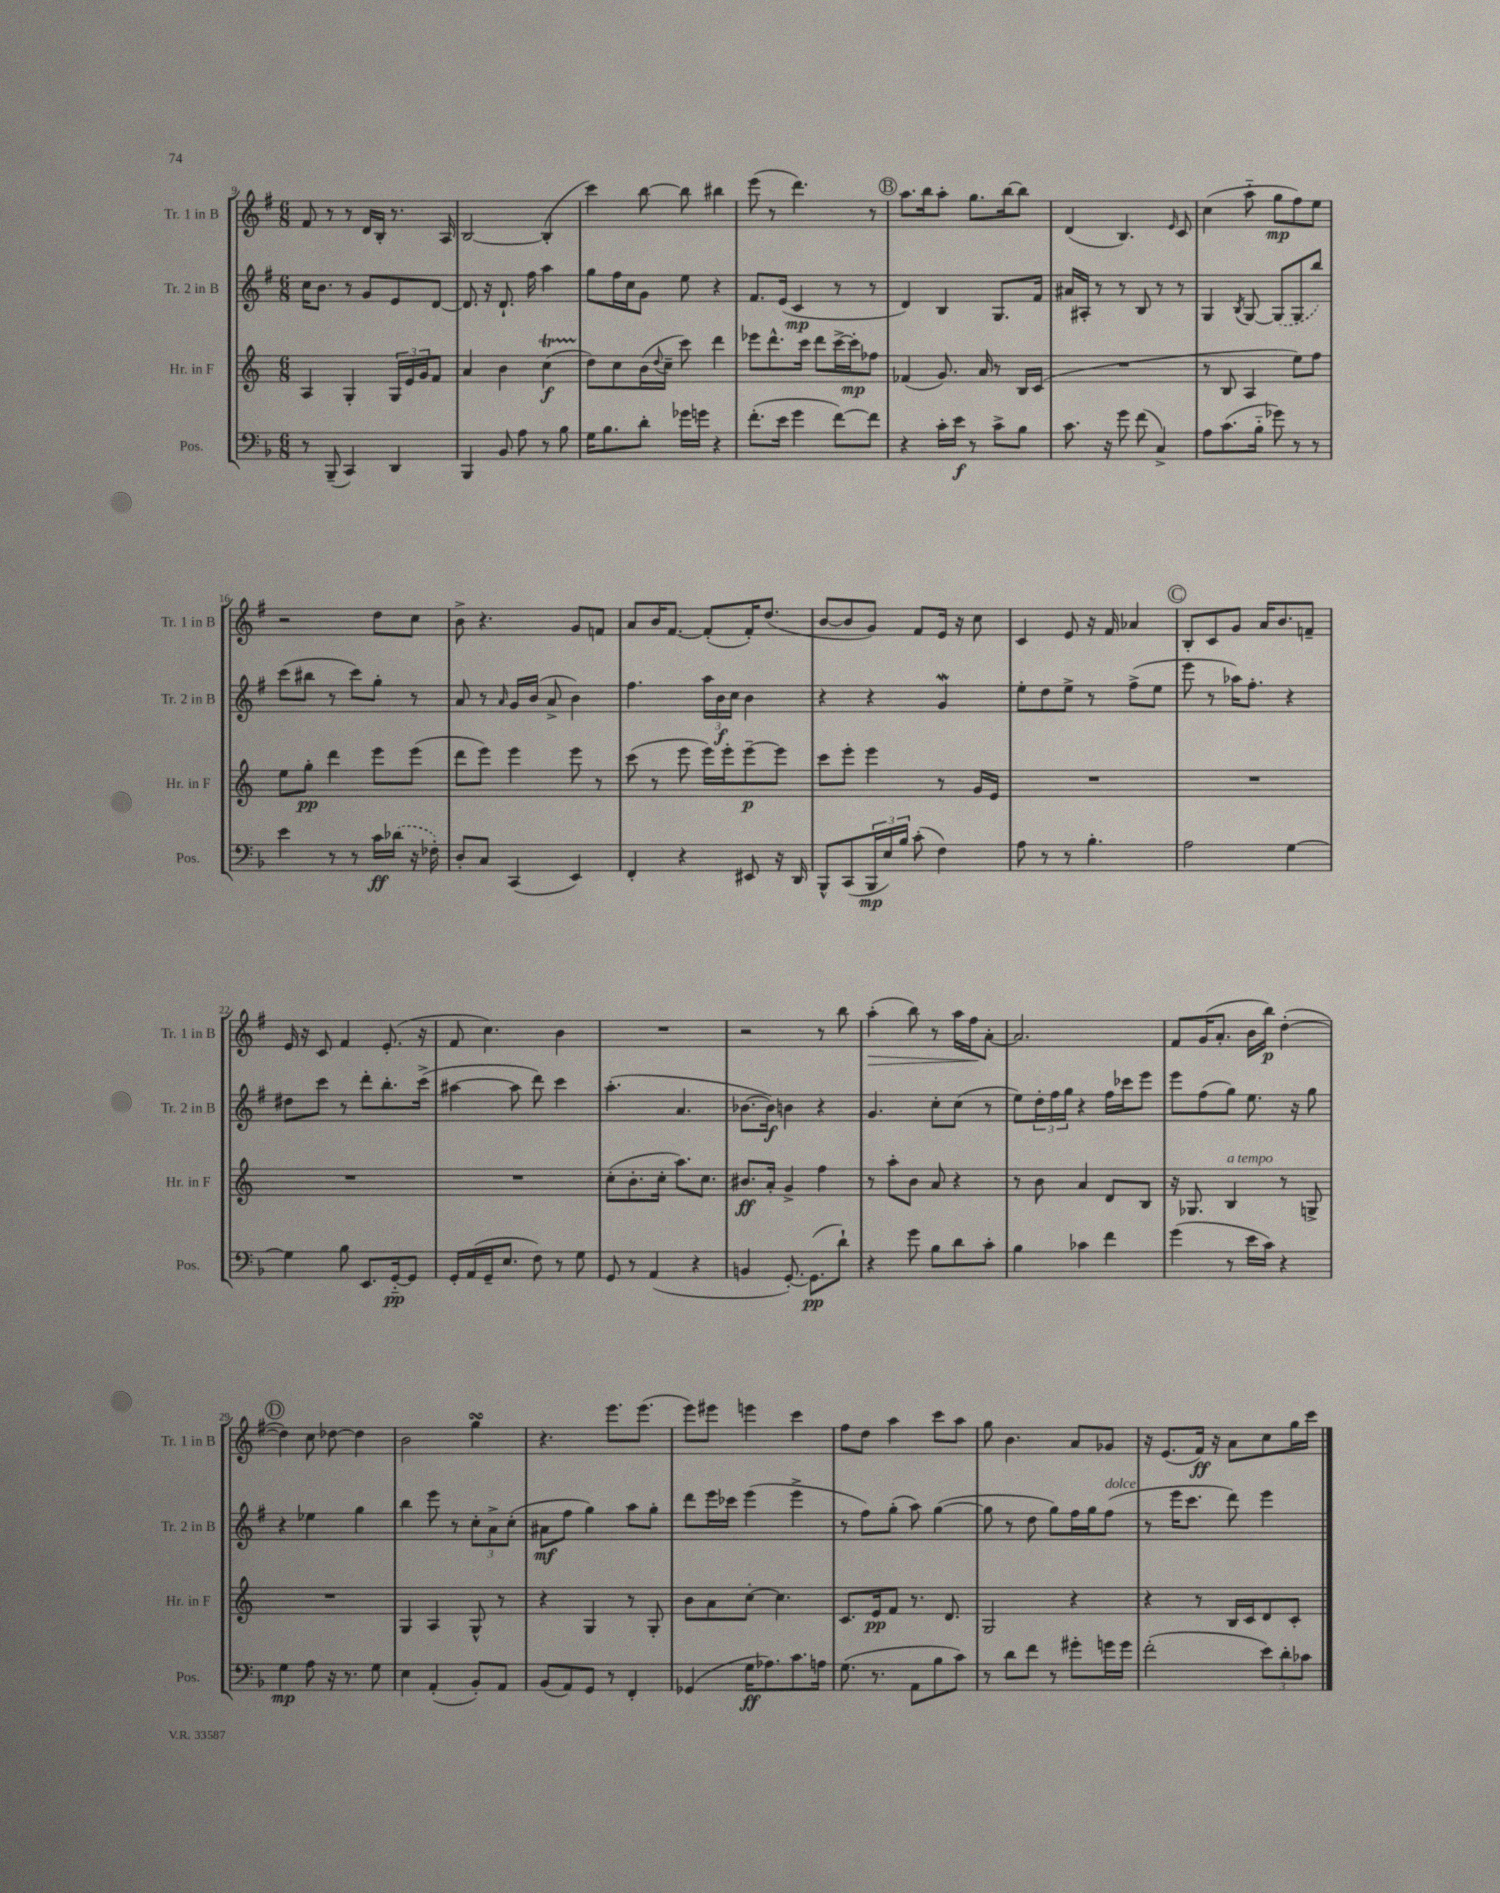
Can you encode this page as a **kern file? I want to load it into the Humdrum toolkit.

**kern	**kern	**kern	**kern
*staff4	*staff3	*staff2	*staff1
*clefF4	*clefG2	*clefG2	*clefG2
*k[b-]	*k[]	*k[f#]	*k[f#]
*M6/8	*M6/8	*M6/8	*M6/8
8r	4A	16cc	8f#
.	.	8.b	.
(8BBB-~	.	.	8r
4CC)	4G'	8r	8r
.	.	8g	16d
.	.	.	16B'
4DD	24G	8e	8.r
.	24e	.	.
.	24g	.	.
.	8f	[8d	.
.	.	.	16A
=	=	=	=
4BBB-	4a	8.d]	[2B
.	.	16r	.
8BB-	4b	8.d`	.
8A	.	.	.
.	.	16ff#	.
8r	(4cc	4aa	(4B']
8B-	.	.	.
=	=	=	=
16G	8dd)	8gg	4ccc)
8.B-	.	.	.
.	8cc	16ff#	.
.	.	16cc	.
8d'	(16b	8g	[8bb
.	8qqdd	.	.
.	16cc~	.	.
16g-	8ccc)	8ee	8bb]
16g	.	.	.
4r	4ddd	4r	4bb#
=	=	=	=
(8.f'	8eee-	8.f#	(8eee
.	8.ddd^^	.	8r
16e	.	(16e	.
4g	.	4c	4.ddd)
.	16ccc	.	.
.	8ddd	.	.
[8f)	[16ccc^	8r	.
.	16ccc']	.	.
8f]	8ff-	8r	8r
=	=	=	=
4r	(4f-	4d)	8.aa
.	.	.	16bb
16c'	8.g)	4B	8aa'
16e	.	.	.
8r	.	.	8.gg
.	16a	.	.
8c^	8r	8.G	.
.	.	.	[16bb
8B-	16B	.	8bb]
.	(16c	16f#	.
=	=	=	=
8.c	2.r	16a#	(4d
.	.	16A#'	.
.	.	8r	.
16r	.	.	.
8g	.	8r	4.B)
(8f	.	8B	.
4C^)	.	8r	.
.	.	.	16qqe
.	.	8r	8c
=	=	=	=
8A	8r	4G	(4cc
(8.c	8B	.	.
.	.	8qB	.
.	4A	[8G	8aa'~
16B-'~	.	.	.
8g-)	.	(8G]	8gg
8r	8ee)	8G	8ff#)
8r	8ff	8bb)	8ee
=	=	=	=
4e	8ee	(8ccc	2r
.	8gg'	8bb#	.
8r	4ddd	8r	.
8r	.	8ccc)	.
16c	8eee	8gg'	8dd
(16d-	.	.	.
16r	(8eee	8r	8cc
16F-')	.	.	.
=	=	=	=
8D'	8ddd	8a	8b^
8C	8eee)	8r	4.r
.	.	16qqa	.
(4CC	4eee	16g	.
.	.	(16b	.
.	.	8a^	.
4EE)	8eee	4b)	8g
.	8r	.	8f
=	=	=	=
4FF'	(8ccc	4.ff#	8a
.	8r	.	16b
.	.	.	[8.f#
4r	8eee	.	.
.	16eee)	24aa	(8f#']
.	.	24b	.
.	16eee'	.	.
.	.	24cc	.
8EE#	[8eee~	4b	16f#')
.	.	.	(8.dd
16r	8eee]	.	.
16DD	.	.	.
=	=	=	=
8BBB-^^	8ccc	4r	[8b
(8CC	8eee'	.	8b]
24BBB-	4eee	4r	8g)
24E)	.	.	.
24B-	.	.	.
(8c'	.	.	8f#
4F)	8r	4g	16e
.	.	.	16r
.	16g	.	8cc
.	16e	.	.
=	=	=	=
8A	2.r	8ee'	4c
8r	.	8dd	.
8r	.	8ee^	8e
4.B-'	.	8r	16r
.	.	.	16f#
.	.	(8ff#^	4a-
.	.	8ee	.
=	=	=	=
2A	2.r	8eee	8B'
.	.	8r	8c
.	.	16aa-)	8g
.	.	8.ff#'	.
.	.	.	16a
.	.	.	8.b
[4G	.	4r	.
.	.	.	8f~
=	=	=	=
4G]	2.r	8dd#	16e
.	.	.	16r
.	.	8ccc	8c
8B-	.	8r	4f#
8.EE	.	8ddd'	.
.	.	8.bb'	(8.e'
[16GG'~	.	.	.
8GG]	.	.	.
.	.	(16ccc^	16r
=	=	=	=
16GG'	2.r	[4aa#	8f#
(16AA	.	.	.
16GG~	.	.	4.cc)
8.E	.	.	.
.	.	8aa#]	.
8F)	.	8ddd)	.
8r	.	4ccc	4b
8G	.	.	.
=	=	=	=
8GG	(8cc'	(4.aa'	2.r
8r	8.b'	.	.
(4AA	.	.	.
.	16cc'	.	.
.	8.aa)	4.a	.
4r	.	.	.
.	8.cc	.	.
=	=	=	=
4BB	8.b#	[8.b-	2r
.	16a'	16b-])	.
[8.GG')	4g^	4b	.
(8.GG]	.	.	.
.	4ff	4r	8r
8d`)	.	.	8bb
=	=	=	=
4r	8r	4.g	(4aa'
.	8aa'	.	.
8g	8b	.	8bb)
8B-	8a	8cc'	8r
8d	4r	(8cc	16aa
.	.	.	16ff#
8c'	.	8r	[8a'
=	=	=	=
4B-	8r	8ee)	2.a]
.	8b	24dd'	.
.	.	24ff#	.
.	.	24gg	.
4c-	4a	4r	.
4f	8d	16ff#	.
.	.	16ccc-	.
.	8B	8eee	.
=	=	=	=
(4g	16r	8eee	8f#
.	8.G-	.	.
.	.	(8ff#	(16g
.	.	.	8.a'
8r	4B	8gg)	.
16e	.	8.ee	16b
16c)	.	.	16bb)
4r	8r	.	([4dd'
.	.	16r	.
.	8G^	8gg	.
=	=	=	=
4G	2.r	4r	4dd])
8A	.	4ee-	8cc
16r	.	.	[8dd-
8.r	.	.	.
.	.	4gg	4dd-]
8G	.	.	.
=	=	=	=
4E	4G	4bb	2b
(4AA'	4A	8eee	.
.	.	8r	.
8BB-')	8G^^	12cc'	4gg
.	.	12a^	.
8AA	8r	.	.
.	.	(12cc'	.
=	=	=	=
(8BB-	4r	8a#	4.r
8AA)	.	8ff#	.
8GG	4G	4gg)	.
8r	.	.	8.eee
4FF'	8r	8aa	.
.	.	.	(8.eee
.	8G'	8gg'	.
=	=	=	=
(4GG-	8b	8ddd	8eee)
.	8a	16eee	8eee#
.	.	16ccc-	.
16G	[8cc'	(4eee	4eee
8.A-)	.	.	.
.	4.cc]	.	.
8.c	.	4eee^	4ccc
16A	.	.	.
=	=	=	=
(8.G	8.c	8r	8ff#
.	.	8ff#)	8dd
8.r	16e	.	.
.	8f	(8gg'	4aa
8AA	8.r	8aa)	.
8B-	.	([4gg	8ccc
.	8.d	.	.
8c)	.	.	8aa
=	=	=	=
8r	2G	8gg]	8gg
8d	.	8r	4.b
8f	.	8dd	.
8r	.	8gg)	.
8g#'	4r	16ff#	8a
.	.	16gg	.
16g	.	(8ff#	8g-
16g	.	.	.
=	=	=	=
(2f'	4r	8r	16r
.	.	.	(8.e
.	.	16eee	.
.	.	8.ccc	.
.	8r	.	16f#)
.	.	.	16r
.	16B	8ddd)	8a
.	16c	.	.
12e)	8d	4eee	8cc
12d'	.	.	.
.	8c'	.	16gg
12c-	.	.	.
.	.	.	16ccc
==	==	==	==
*-	*-	*-	*-
